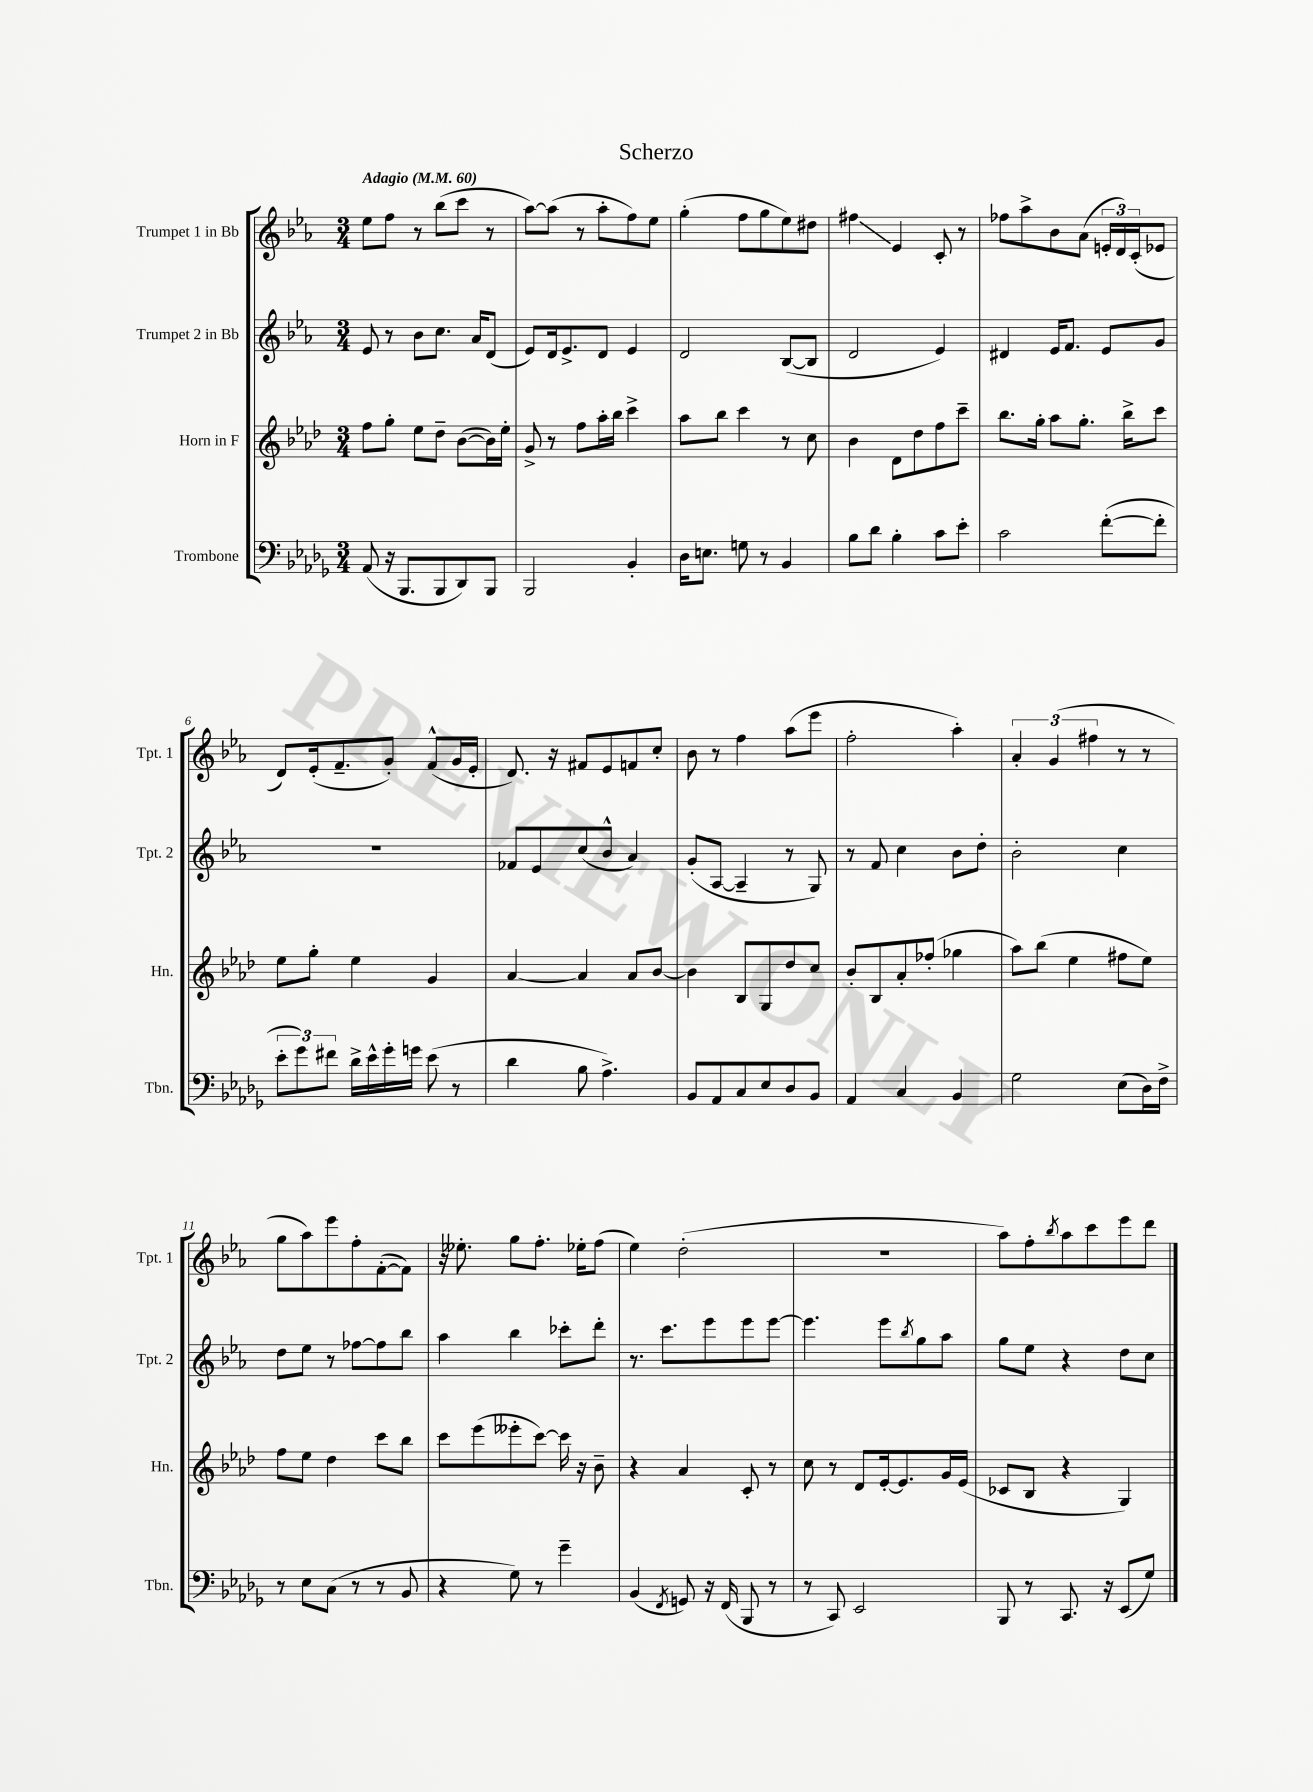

**kern	**kern	**kern	**kern
*staff4	*staff3	*staff2	*staff1
*clefF4	*clefG2	*clefG2	*clefG2
*k[b-e-a-d-g-]	*k[b-e-a-d-]	*k[b-e-a-]	*k[b-e-a-]
*M3/4	*M3/4	*M3/4	*M3/4
*MM60	*MM60	*MM60	*MM60
(8AA-/	8ff\L	8e-/	8ee-\L
16r	8gg'\J	8r	8ff\J
8.BBB-/L	.	.	.
.	8ee-\L	8b-\L	8r
8BBB-/	8dd-~\J	8.cc\J	(8bb-\L
8DD-/)	([8b-\L	.	8ccc\J
.	.	16a-/LK	.
8BBB-/J	16b-\]L)	(8d/J	8r
.	16ee-'\JJ	.	.
=	=	=	=
2BBB-/	8g^/	8e-/L)	[8aa-\L)
.	8r	16d/k	(8aa-\]J
.	.	8.e-^/	.
.	8ff\L	.	8r
.	16aa-'\L	8d/J	8aa-'\L
.	16bb-\JJ	.	.
4BB-'/	4ccc^\	4e-/	8ff\)
.	.	.	8ee-\J
=	=	=	=
16D-\LK	8aa-\L	2d/	(4gg'\
8.E\J	.	.	.
.	8bb-\J	.	.
8G\	4ccc\	.	8ff\L
8r	.	.	8gg\
4BB-/	8r	([8B-/L	8ee-\)
.	8cc\	8B-/]J	8dd#\J
=	=	=	=
8B-\L	4b-\	2d/	4ff#\
8d-\J	.	.	.
4B-'\	8d-\L	.	4e-/
.	8dd-\	.	.
8c\L	8ff\	4e-/)	8c'/
8e-'\J	8ccc~\J	.	8r
=	=	=	=
2c\	8.bb-\L	4d#/	8ff-\L
.	.	.	8aa-^\
.	16gg'\Jk	.	.
.	8aa-\L	16e-/LK	8b-\
.	.	8.f/J	.
.	8.gg'\J	.	(8a-\J
([8f'\L	.	8e-/L	24e'/LL
.	.	.	24d/)
.	16bb-^\LK	.	.
.	.	.	(24c'/J
8f'\]J	8ccc\J	8g/J	8e-/J
=	=	=	=
12e-'\L	8ee-\L	2.r	8d/L)
12g-\)	.	.	.
.	8gg'\J	.	(16e-'/k
12f#\J	.	.	.
.	.	.	8.f~/
16d-^\LL	4ee-\	.	.
16e-^^\	.	.	.
16g-'\	.	.	8g'/J)
16g\JJ	.	.	.
(8e-\	4g/	.	(8f^^/L
8r	.	.	16g/L
.	.	.	16e-'/JJ
=	=	=	=
4d-\	[4a-/	8f-/L	8.d/)
.	.	8e-/	.
.	.	.	16r
8B-\	4a-/]	(8cc/	8f#/L
4.A-^\)	.	8b-^^/J	8e-/
.	8a-/L	4a-/)	8f/
.	[8b-/J	.	8cc'/J
=	=	=	=
8BB-/L	4b-\]	(8g'/L	8b-\
8AA-/	.	[8A-/J	8r
8C/	8B-/L	4A-~/]	4ff\
8E-/	8G/	.	.
8D-/	8dd-/	8r	(8aa-\L
8BB-/J	8cc/J	8G/)	8eee-\J
=	=	=	=
4AA-/	8b-'/L	8r	2ff'\
.	8B-/	8f/	.
4C/	8a-'/	4cc\	.
.	(8ff-'/J	.	.
4BB-/	4gg-\	8b-\L	4aa-'\)
.	.	8dd'\J	.
=	=	=	=
2G-\	8aa-\L)	2b-'\	6a-'/
.	(8bb-\J	.	.
.	.	.	(6g/
.	4ee-\	.	.
.	.	.	6ff#\
(8E-\L	8ff#\L	4cc\	8r
16D-\L)	8ee-\J)	.	8r
16F^\JJ	.	.	.
=	=	=	=
8r	8ff\L	8dd\L	8gg\L
8E-\L	8ee-\J	8ee-\J	8aa-\)
(8C\J	4dd-\	8r	8eee-\
8r	.	[8ff-\L	8ff'\
8r	8ccc\L	8ff-\]	([8f'\
8BB-/	8bb-\J	8bb-\J	8f\]J)
=	=	=	=
4r	8ccc\L	4aa-\	16r
.	.	.	8.ee--'\
.	(8eee-\	.	.
8G-\)	8eee--'\	4bb-\	8gg\L
8r	[8ccc\J)	.	8.ff'\J
4g-~\	16ccc\]	8ccc-'\L	.
.	16r	.	16ee-'\LK
.	8b-~\	8ddd'\J	(8ff\J
=	=	=	=
(4BB-/	4r	8.r	4ee-\)
.	.	8.ccc\L	.
8qFF/	.	.	.
8GG/)	4a-/	.	(2dd'\
16r	.	8eee-\	.
(16FF/	.	.	.
8BBB-/	8c'/	8eee-\	.
8r	8r	[8eee-\J	.
=	=	=	=
8r	8cc\	4.eee-\]	2.r
8CC/)	8r	.	.
2EE-/	8d-/L	.	.
.	[16e-'/k	8eee-\L	.
.	8.e-/]	.	.
.	.	8qbb-/	.
.	.	8gg\	.
.	16g/L	8aa-\J	.
.	(16e-/JJ	.	.
=	=	=	=
8BBB-/	8c-/L	8gg\L	8aa-\L)
8r	8B-/J	8ee-\J	8ff'\
.	.	.	8qbb-/
8.CC/	4r	4r	8aa-\
.	.	.	8ccc\
16r	.	.	.
(8EE-/L	4G/)	8dd\L	8eee-\
8G-/J)	.	8cc\J	8ddd\J
==	==	==	==
*-	*-	*-	*-
